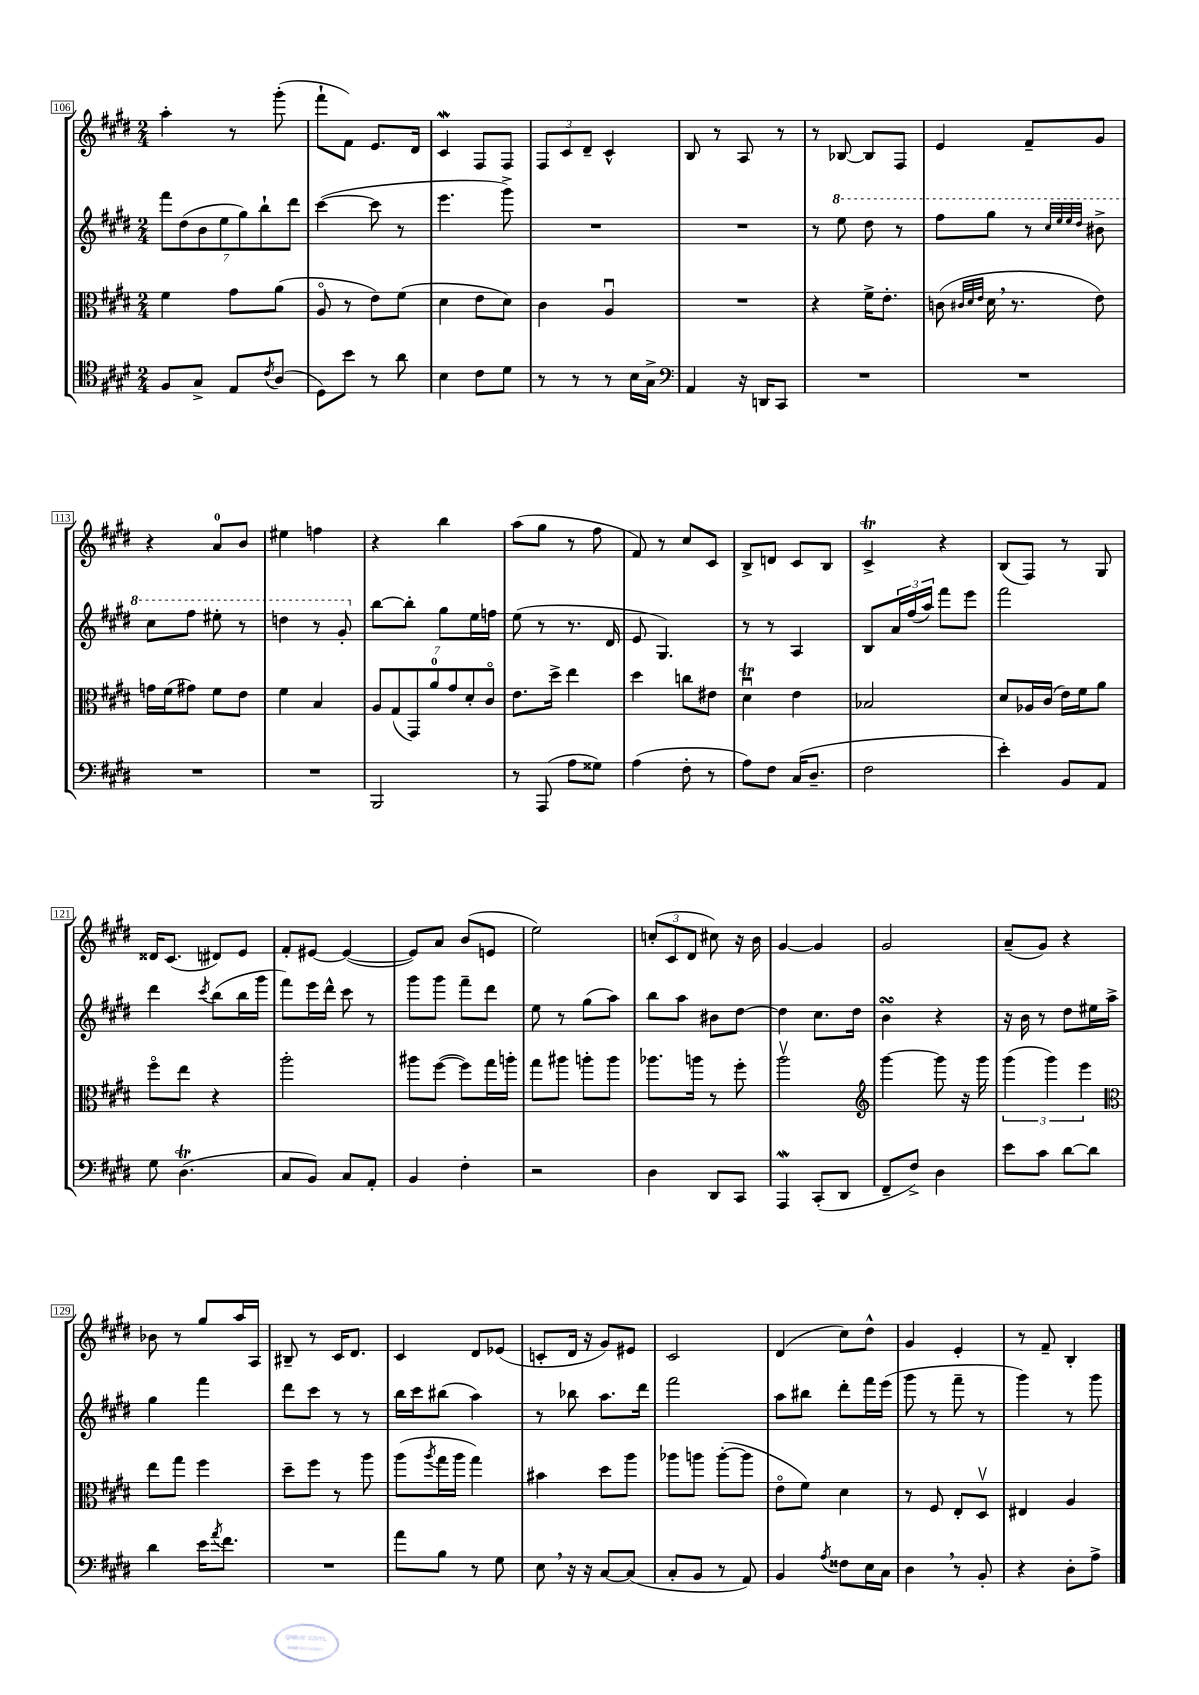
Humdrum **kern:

**kern	**kern	**kern	**kern
*part4	*part3	*part2	*part1
*staff4	*staff3	*staff2	*staff1
*clefC4	*clefC3	*clefG2	*clefG2
*k[f#c#g#d#]	*k[f#c#g#d#]	*k[f#c#g#d#]	*k[f#c#g#d#]
*M2/4	*M2/4	*M2/4	*M2/4
=106	=106	=106	=106
8F#/L	4f#\	14fff#\L	4aa'\
.	.	(14dd#\	.
8G#^/J	.	.	.
.	.	14b\	.
.	.	14ee\	.
8E/L	8g#\L	.	8r
.	.	14gg#\)	.
.	.	14bb`\	.
8qc#/	.	.	.
(8A/J	(8a\J	.	(8ggg#'\
.	.	14ddd#\J	.
=107	=107	=107	=107
8D#\L)	8A/	([4ccc#\	8fff#`\L
8b\J	8r	.	8f#\J)
8r	8e\L)	8ccc#\]	8.e/L
8a\	(8f#\J	8r	.
.	.	.	16d#/Jk
=108	=108	=108	=108
4B\	4d#\	4.eee\	4c#W/
8c#\L	8e\L	.	8F#/L
8d#\J	8d#\J)	8ggg#^\)	8F#/J
=109	=109	=109	=109
8r	4c#\	2r	12F#/L
.	.	.	12c#/
8r	.	.	.
.	.	.	12d#~/J
8r	4Au/	.	4c#^^/
16B\LL	.	.	.
16G#^\JJ	.	.	.
=110	=110	=110	=110
*clefF4	*	*	*
4AA/	2r	2r	8B/
.	.	.	8r
16r	.	.	8A/
16DDn/KL	.	.	.
8CC#/J	.	.	8r
=111	=111	=111	=111
2r	4r	8r	8r
*	*	*8va	*
.	.	8eee\	[8B-X/
.	16f#^\KL	8ddd#\	8B-/L]
.	8.e'\J	.	.
.	.	8r	8F#/J
=112	=112	=112	=112
2r	(8cn\	8fff#\L	4e/
.	32qqc#X/LLL	.	.
.	32qqd#/	.	.
.	32qqe/JJJ	.	.
.	16d#,\	8ggg#\J	.
.	8.r	.	.
.	.	8r	8f#~/L
.	.	32qqccc#/LLL	.
.	.	32qqeee/	.
.	.	32qqeee/	.
.	.	32qqddd#/JJJ	.
.	8e\)	8bb#X^\	8g#/J
!!LO:LB:g=z
=113	=113	=113	=113
2r	16gn\LL	8ccc#\L	4r
.	(16f#\J	.	.
.	8g#X\J)	8fff#\J	.
.	8f#\L	8eee#X'\	8a/L
.	8e\J	8r	8b/J
=114	=114	=114	=114
2r	4f#\	4dddn\	4ee#X\
.	4B/	8r	4ffn\
.	.	8gg#'/	.
=115	=115	=115	=115
*	*	*X8va	*
2BBB/	14A/L	[8bb\L	4r
.	(14G#/	.	.
.	.	8bb'\J]	.
.	14GG#/)	.	.
.	14a/	.	.
.	.	8gg#\L	4bb\
.	14g#/	.	.
.	14d#'/	.	.
.	.	16ee\L	.
.	14c#/J	.	.
.	.	16ffn\JJ	.
=116	=116	=116	=116
8r	8.e\L	(8ee\	(8aa\L
(8AAA/	.	8r	8gg#\J
.	16dd#^\Jk	.	.
8A\L	4ee\	8.r	8r
8G##X\J)	.	.	8ff#\
.	.	16d#/	.
=117	=117	=117	=117
(4A\	4dd#\	8e/	8f#/)
.	.	4.G#/)	8r
8F#'\	8ccn\L	.	8cc#/L
8r	8e#X\J	.	8c#/J
=118	=118	=118	=118
8A\L)	4d#tu\	8r	8B^/L
8F#\J	.	8r	8dn/J
(16C#/KL	4e\	4A/	8c#/L
8.D#~/J	.	.	.
.	.	.	8B/J
=119	=119	=119	=119
2F#\	2B-X/	8B/L	4c#T^/
.	.	24a/L	.
.	.	(24ff#/	.
.	.	24aa/JJ)	.
.	.	8fff#\L	4r
.	.	8eee\J	.
=120	=120	=120	=120
4e'\)	8d#/L	2fff#\	(8B/L
.	16A-X/L	.	8F#/J)
.	(16c#/JJ	.	.
8BB/L	16e\LL)	.	8r
.	16f#\J	.	.
8AA/J	8a\J	.	8G#/
!!LO:LB:g=z
=121	=121	=121	=121
8G#\	8ff#\L	4ddd#\	16d##X/KL
.	.	.	(8.c#/J
(4.D#t\	8ee\J	.	.
.	.	8qccc#/	.
.	4r	(8bb\L	8d#X/L)
.	.	16bb\L	8e/J
.	.	16ggg#\JJ	.
=122	=122	=122	=122
8C#/L	2aa'\	8fff#\L)	8f#'/L
8BB/J)	.	16eee\L	[8e#X/J
.	.	16ddd#^^\JJ	.
8C#/L	.	8ccc#\	(4e#/_
8AA'/J	.	8r	.
=123	=123	=123	=123
4BB/	8aa#X\L	8ggg#\L	8e#/L])
.	([8ff#\J	8ggg#\J	8a/J
4F#'\	8ff#\L])	8fff#~\L	(8b/L
.	16gg#\L	8ddd#\J	8en/J
.	16aan'\JJ	.	.
=124	=124	=124	=124
2r	8gg#\L	8ee\	2ee\)
.	8aa#X\J	8r	.
.	8aan'\L	(8gg#\L	.
.	8aa\J	8aa\J)	.
=125	=125	=125	=125
4D#\	8.aa-X\L	8bb\L	(12ccn'/L
.	.	.	12c#/
.	.	8aa\J	.
.	.	.	12d#/J
.	16aan\Jk	.	.
8DD#/L	8r	8b#X\L	8cc#X\)
8CC#/J	8ff#'\	[8dd#\J	16r
.	.	.	16b\
=126	=126	=126	=126
4AAAw/	2aav\	4dd#\]	[4g#/
(8CC#'/L	.	8.cc#\L	4g#/]
8DD#/J	.	.	.
.	.	16dd#\Jk	.
=127	=127	=127	=127
*	*clefG2	*	*
8FF#~/L	[4ggg#\	4bsSSS\	2g#/
8F#^/J)	.	.	.
4D#\	8ggg#\]	4r	.
.	16r	.	.
.	16ggg#\	.	.
=128	=128	=128	=128
8e\L	(6ggg#\	16r	(8a~/L
.	.	16b\	.
8c#\J	.	8r	8g#/J)
.	6ggg#\)	.	.
[8d#\L	.	8dd#\L	4r
.	6eee\	.	.
8d#\J]	.	16ee#X\L	.
.	.	16aa^\JJ	.
!!LO:LB:g=z
=129	=129	=129	=129
*	*clefC3	*	*
4d#\	8ee\L	4gg#\	8b-X\
.	8gg#\J	.	8r
16e\KL	4ff#\	4fff#\	8gg#/L
8qa/	.	.	.
8.f#\J	.	.	.
.	.	.	16aa/L
.	.	.	16A/JJ
=130	=130	=130	=130
2r	8dd#~\L	8ddd#\L	8B#X~/
.	8ff#\J	8ccc#\J	8r
.	8r	8r	16c#/KL
.	.	.	8.d#/J
.	8aa\	8r	.
=131	=131	=131	=131
8a\L	(8aa\L	16bb\LL	4c#/
.	.	16ccc#\J	.
.	8qaa/	.	.
8B\J	16gg#\L	(8bb#X\J	.
.	16aa\JJ	.	.
8r	4gg#\)	4aa\)	8d#/L
8G#\	.	.	(8e-X/J
=132	=132	=132	=132
8E,\	4b#X\	8r	8cn'/L
16r	.	8bb-X\	16d#/Jk
16r	.	.	16r
[8C#/L	8dd#\L	8.aa\L	8g#/L)
(8C#/J]	8aa\J	.	8e#X/J
.	.	16ddd#\Jk	.
=133	=133	=133	=133
8C#'/L	8aa-X\L	2fff#\	2c#/
8BB/J	8aan\J	.	.
8r	([8aa'\L	.	.
8AA/)	8aa\J]	.	.
=134	=134	=134	=134
4BB/	8e\L	8aa\L	(4d#/
.	8f#\J)	8bb#X\J	.
8qA/	.	.	.
8F##X\L	4d#\	8ddd#'\L	8cc#\L)
16E\L	.	16fff#\L	8dd#^^\J
16C#\JJ	.	(16eee\JJ	.
=135	=135	=135	=135
4D#,\	8r	8ggg#\	4g#/
.	8F#/	8r	.
8r	8E'/L	8fff#~\	4e'/
8BB'/	8D#v/J	8r	.
=136	=136	=136	=136
4r	4E#X/	4ggg#\)	8r
.	.	.	8f#~/
8D#'\L	4A/	8r	4B'/
8A^\J	.	8ggg#\	.
==	==	==	==
*-	*-	*-	*-
